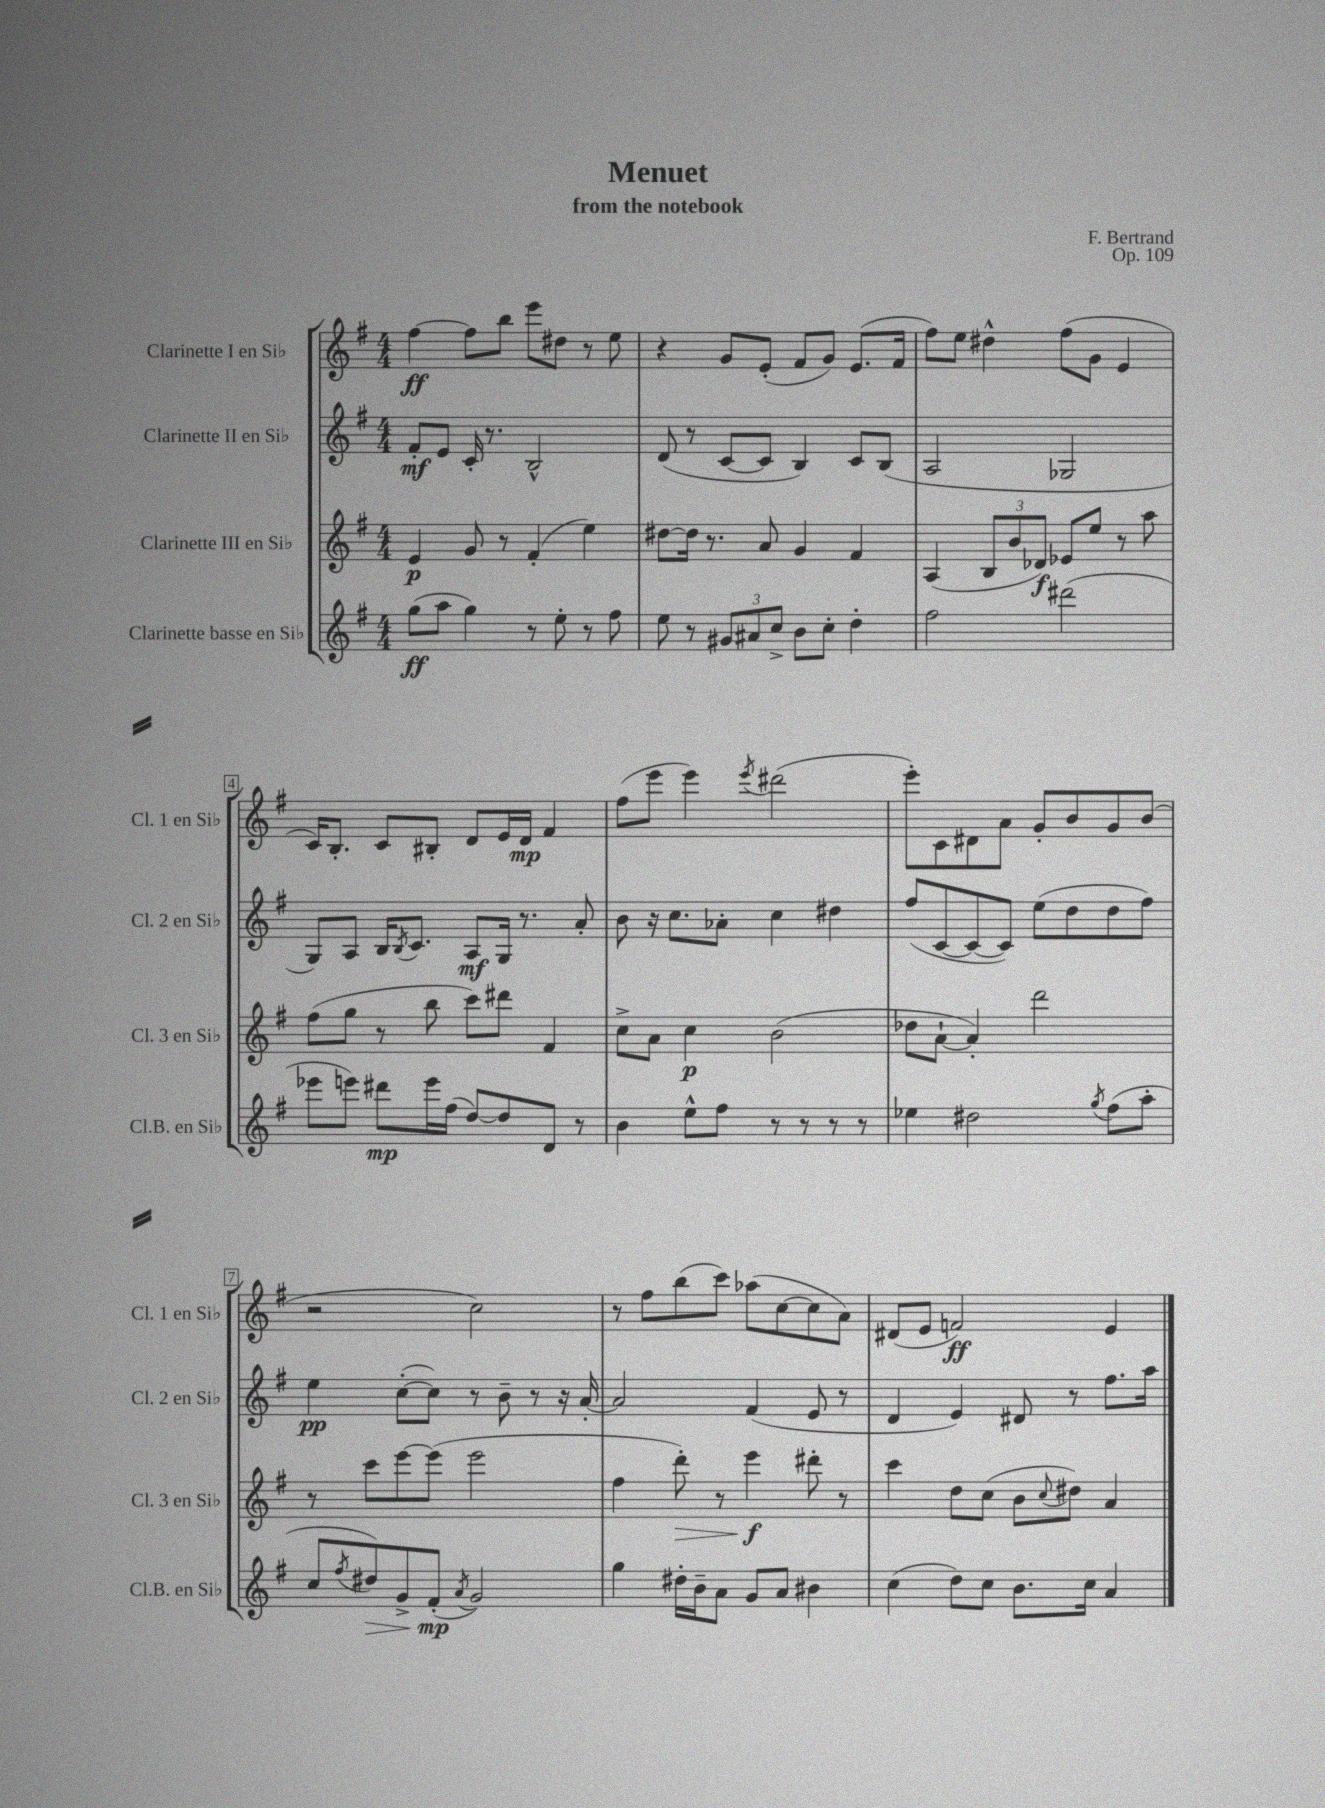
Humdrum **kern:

**kern	**kern	**kern	**kern
*staff4	*staff3	*staff2	*staff1
*clefG2	*clefG2	*clefG2	*clefG2
*k[f#]	*k[f#]	*k[f#]	*k[f#]
*M4/4	*M4/4	*M4/4	*M4/4
(8gg	4e	8f#'	[4ff#
8aa	.	8e	.
4gg)	8g	16c'	8ff#]
.	.	8.r	.
.	8r	.	8bb
8r	(4f#'	2B^^	8eee
8ee'	.	.	8dd#
8r	4ee)	.	8r
8ff#	.	.	8ee
=	=	=	=
8ee	[8dd#	(8d	4r
8r	16dd#]	8r	.
.	8.r	.	.
12g#	.	[8c	8g
12a#	.	.	.
.	8a	8c]	(8e'
12cc^	.	.	.
8b	4g	4B)	8f#
8cc'	.	.	8g)
4dd'	4f#	8c	(8.e
.	.	(8B	.
.	.	.	16f#
=	=	=	=
2ff#	(4A	2A	8ff#)
.	.	.	8ee
.	12B	.	4dd#^^
.	12b	.	.
.	12d-)	.	.
(2ddd#	8e-	2G-	(8ff#
.	8ee	.	8g
.	8r	.	4e
.	8aa	.	.
=	=	=	=
8eee-	(8ff#	8G)	16c)
.	.	.	8.B'
8eee)	8gg	8A	.
8ddd#	8r	16B	8c
.	.	8qB	.
.	.	8.c	.
16eee	8bb	.	8B#'
(16ff#	.	.	.
[8dd)	8ccc)	8A	8d
8dd]	8ddd#	16G	16e
.	.	8.r	16d
8d	4f#	.	4f#
8r	.	8a'	.
=	=	=	=
4b	8cc^	8b	(8ff#
.	8a	16r	8eee
.	.	8.cc	.
8ee^^	4cc	.	4eee)
8ff#	.	8a-'	.
.	.	.	8qeee
8r	(2b	4cc	(2ddd#
8r	.	.	.
8r	.	4dd#	.
8r	.	.	.
=	=	=	=
4ee-	8dd-	(8ff#	8eee')
.	[8a`	[8c	8c
2dd#	4a'])	8c_	8d#
.	.	8c])	8a
.	2ddd	(8ee	8g'
.	.	8dd	8b
8qgg	.	.	.
(8ff#	.	8dd	8g
8aa'	.	8ff#)	(8b
=	=	=	=
8cc	8r	4ee	2r
8qff#	.	.	.
8dd#)	8ccc	.	.
8g^	[8eee	([8cc'	.
(8f#'	(8eee]	8cc])	.
8qa	.	.	.
2g)	2eee	8r	2cc)
.	.	8b~	.
.	.	8r	.
.	.	16r	.
.	.	[16a'	.
=	=	=	=
4gg	4ff#	2a]	8r
.	.	.	8ff#
16dd#'	8ddd')	.	(8bb
16b~	.	.	.
8a	8r	.	8ccc)
8g	4eee	(4f#	(8aa-
8a	.	.	[8cc
4b#	8ddd#'	8e	8cc]
.	8r	8r	8a)
=	=	=	=
(4cc	4ccc	4d	(8d#
.	.	.	8e
8dd)	8dd	4e)	2f)
8cc	(8cc	.	.
8.b	8b	8d#	.
.	8qqcc	.	.
.	8dd#)	8r	.
16cc	.	.	.
4a	4a	8.ff#	4e
.	.	16aa	.
==	==	==	==
*-	*-	*-	*-
